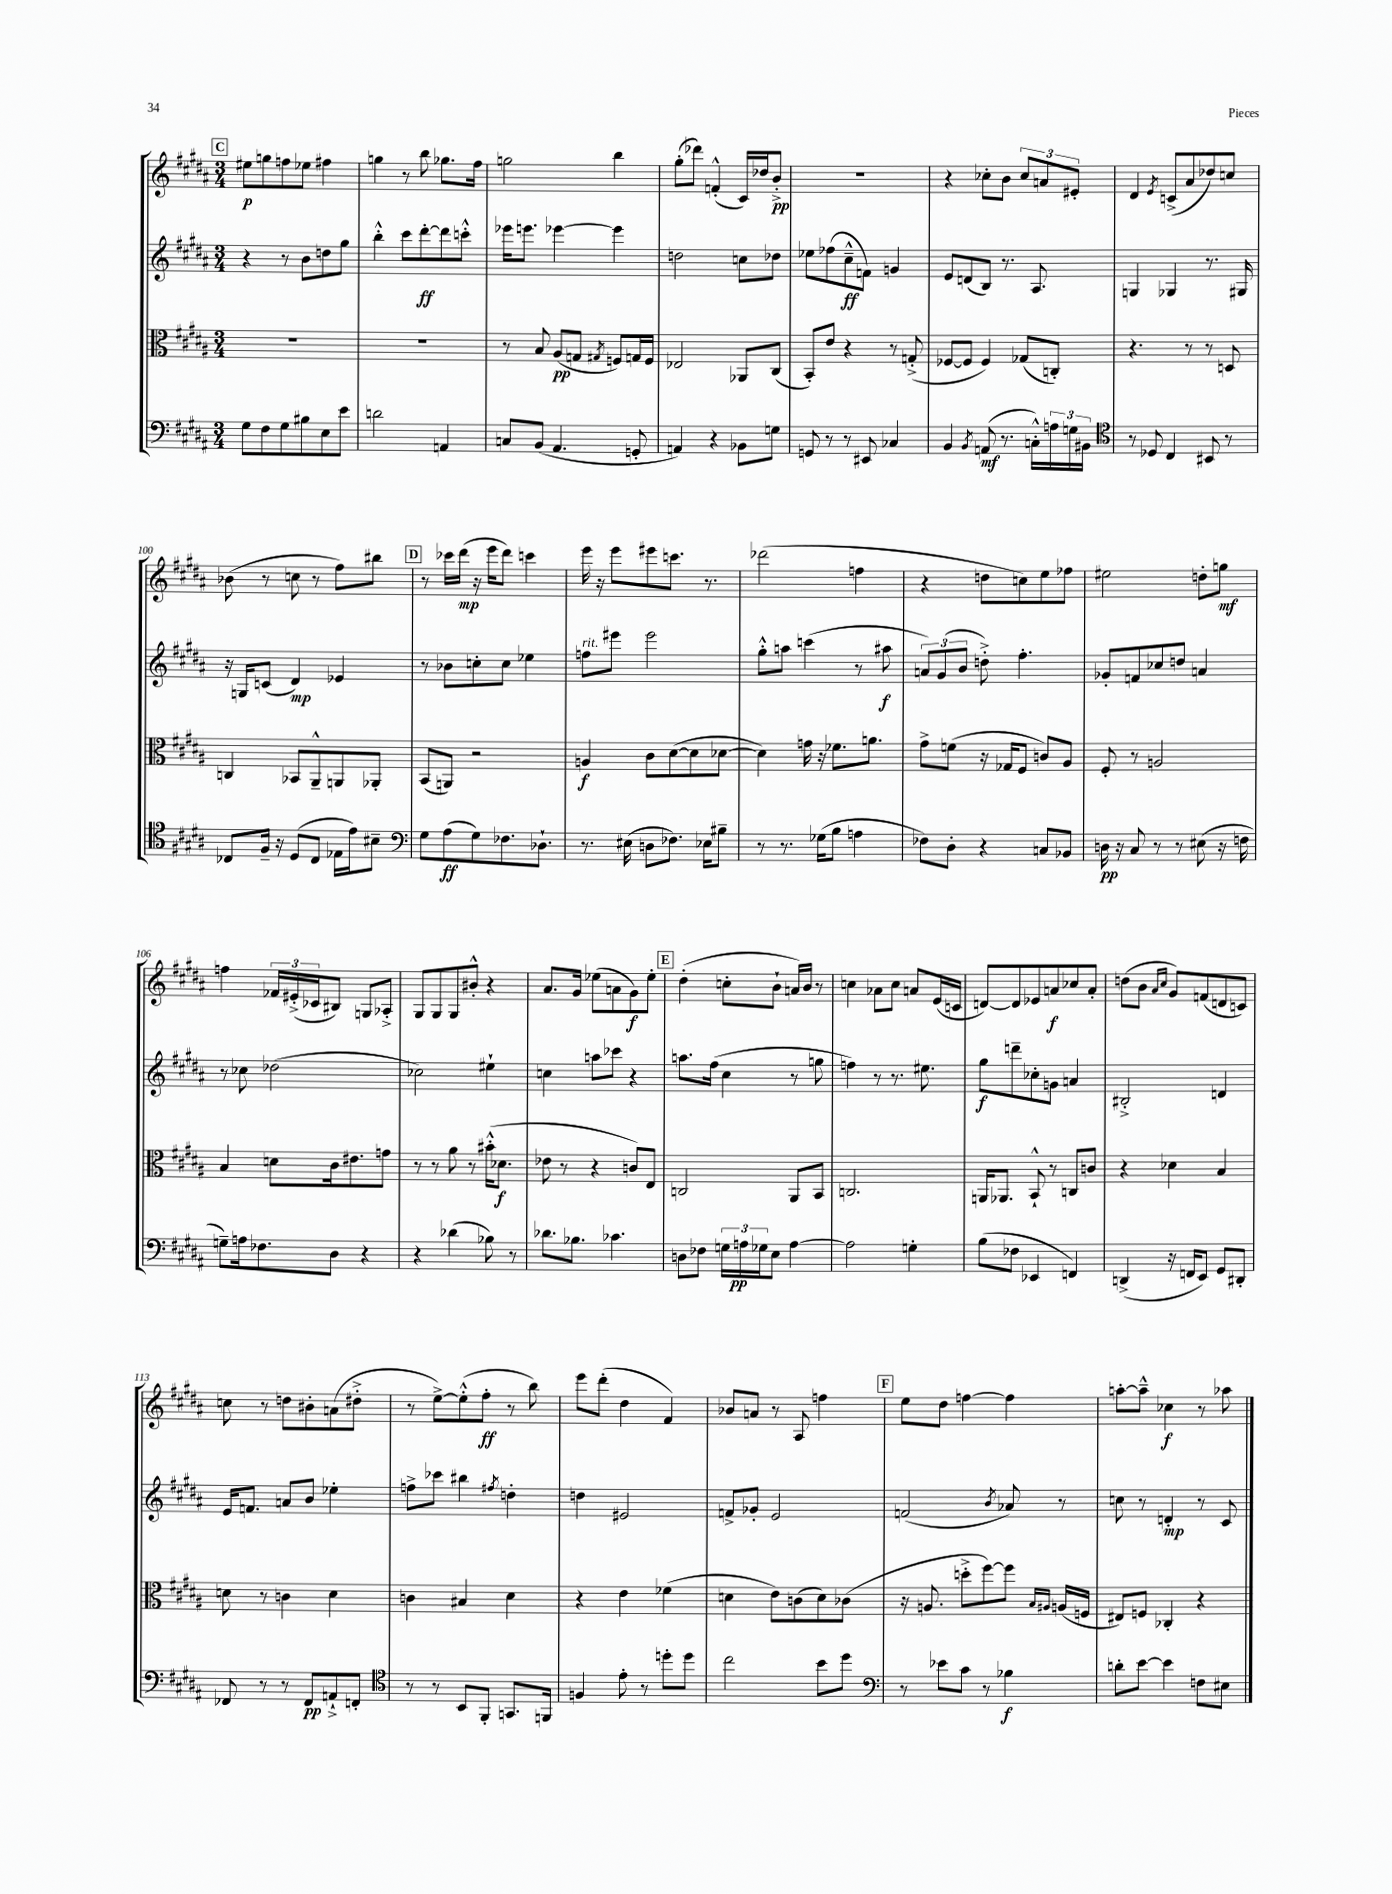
<<
\new StaffGroup <<
\new Staff = "s0" {
    \clef treble \key b \major \numericTimeSignature \time 3/4
    \mark \markup { \box "C" } eis''8\p g''8 f''8 ees''8 fis''4 |
    g''4 r8 b''8 ges''8. fis''16 |
    g''2 b''4 |
    gis''8-.( des'''8) f'4-.-^( cis'16) des''16 b'8-.->\pp |
    R2. |
    r4 ces''8-. b'8 \tuplet 3/2 { ces''8 a'8 eis'8-. } |
    dis'4 \acciaccatura { e'8 } c'8->( ais'8 des''8) c''8 |
    bes'8( r8 c''8 r8 fis''8) bis''8 |
    \mark \markup { \box "D" } r8 ces'''16 dis'''16\mp( r16 e'''16 dis'''8) c'''4 |
    e'''16 r16 e'''8 eis'''8 c'''8. r8. |
    des'''2( f''4 |
    r4 d''8 c''8) e''8 fes''8 |
    eis''2 d''8-. g''8\mf |
    f''4 \tuplet 3/2 { fes'16 eis'16-.->( ces'16 } bis8) g8 aes8-.-> |
    gis8 gis8 gis8 bis'8-.-^ r4 |
    ais'8. gis'16 ees''8( a'8 gis'8\f) ees''8-. |
    \mark \markup { \box "E" } dis''4-.( c''8-. b'8-! a'16) b'16 r8 |
    c''4 aes'8 c''8 a'8 e'16( c'16 |
    d'8~) d'8 ees'8 a'8\f ces''8 a'8-. |
    d''8( b'8 \grace { ais'16 cis''16 } gis'8) f'8( d'8 c'8) |
    c''8 r8 d''8 bis'8-. a'8( dis''8-.-> |
    r8 e''8~->) e''8-.-^( fis''8-.\ff r8 b''8) |
    e'''8 dis'''8-.( dis''4 fis'4) |
    bes'8 a'8 r8 ais8 f''4 |
    \mark \markup { \box "F" } e''8 dis''8 f''4~ f''4 |
    a''8~-. a''8---^ ces''4\f r8 aes''8 \bar "|." |
}
\new Staff = "s1" {
    \clef treble \key b \major \numericTimeSignature \time 3/4
    \mark \markup { \box "C" } r4 r8 b'8 d''8 gis''8 |
    b''4-.-^ cis'''8 dis'''8~-.\ff dis'''8 c'''8-.-^ |
    ees'''16 e'''8. ees'''4~ ees'''4 |
    d''2 c''8 des''8 |
    ees''8 fes''8( cis''8---^\ff f'8) g'4 |
    e'8 d'8( b8) r8. ais8. |
    g4 ges4 r8. gis16 |
    r16 g16 c'8( dis'4\mp) ees'4 |
    \mark \markup { \box "D" } r8 bes'8 c''8-. c''8 ees''4 |
    f''8^\markup { \italic "rit." } eis'''8 eis'''2 |
    gis''8-.-^ a''8 c'''4( r8 ais''8\f |
    \tuplet 3/2 { a'8) gis'8( b'8 } d''8-.->) fis''4.-. |
    ges'8-. f'8 ces''8 d''8 a'4 |
    r8 ces''8 des''2( |
    ces''2) eis''4-! |
    c''4 a''8 ces'''8 r4 |
    \mark \markup { \box "E" } a''8. fis''16( cis''4 r8 g''8 |
    f''4) r8 r8. eis''8. |
    gis''8\f d'''8-- ces''8-. g'8 a'4 |
    bis2-.-> d'4 |
    e'16 f'8. a'8 b'8 ees''4-. |
    f''8-> ces'''8 bis''4 \acciaccatura { fis''8 } d''4-. |
    d''4 eis'2 |
    f'8-> ges'8-. e'2 |
    \mark \markup { \box "F" } f'2( \acciaccatura { b'8 } aes'8) r8 |
    c''8 r8 d'4-.\mp r8 cis'8 \bar "|." |
}
\new Staff = "s2" {
    \clef alto \key b \major \numericTimeSignature \time 3/4
    \mark \markup { \box "C" } R2. |
    R2. |
    r8 b8 ais8\pp( g8 \acciaccatura { gis8 } f8) g16 f16 |
    ees2 aes,8 cis8( |
    b,8-.) e'8 r4 r8 g8-.->( |
    fes8~ fes8 fes4) ges8( c8-.) |
    r4. r8 r8 d8 |
    c4 bes,8 ais,8---^ a,8 aes,8-. |
    \mark \markup { \box "D" } b,8( a,8) r2 |
    a4\f cis'8 dis'8~( dis'8 des'8~ |
    des'4) g'16 r16 fes'8. a'8. |
    gis'8-> f'8( r16 ges16 fis8 c'8) ais8 |
    fis8-. r8 a2 |
    b4 d'8 cis'16 eis'8. g'8 |
    r8 r8 ais'8 r8 bis'16-.-^( des'8.\f |
    ees'8 r8 r4 c'8) e8 |
    \mark \markup { \box "E" } c2 ais,8 b,8 |
    c2. |
    a,16 aes,8. b,8-!-^ r8 c8 c'8 |
    r4 des'4 b4 |
    d'8 r8 c'4 d'4 |
    c'4 bis4 dis'4 |
    r4 e'4 fes'4( |
    d'4 e'8) c'8( d'8) ces'8( |
    \mark \markup { \box "F" } r16 a8. d''8-.-> fis''8~) fis''8 \grace { b16 ais16 } a16( f16 |
    eis8) f8 ces4-. r4 \bar "|." |
}
\new Staff = "s3" {
    \clef bass \key b \major \numericTimeSignature \time 3/4
    \mark \markup { \box "C" } gis8 fis8 gis8 bis8 e8 e'8 |
    d'2 a,4 |
    c8 b,8( ais,4. g,8-. |
    a,4) r4 bes,8 g8 |
    g,8 r8 r8 eis,8 ces4 |
    b,4 \acciaccatura { b,8 } a,8\mf( r8. c16-.-^) \tuplet 3/2 { a16 g16 bis,16 } |
    \clef tenor r8 des8 cis4 bis,8 r8 |
    ces8 fis16-- r16 dis8( ces8 ees16 e'16) bis8-- |
    \mark \markup { \box "D" } \clef bass gis8 ais8\ff( gis8) fes8. des8.-! |
    r8. eis16( d8 fes8.) ees16 bis8-- |
    r8 r8. ges16( b8 a4 |
    fes8) dis8-. r4 c8 bes,8 |
    d16\pp r16 cis8 r8 r8 eis8( r16 f16 |
    g8--) a16 fes8. dis8 r4 |
    r4 des'4( bes8) r8 |
    des'8. bes8. ces'4. |
    \mark \markup { \box "E" } d8 fes8 \tuplet 3/2 { g16 a16\pp ges16 } e8 a4~ |
    a2 g4-. |
    b8( fes8 ees,4 f,4) |
    d,4->( r16 f,16 e,8) gis,8 dis,8-. |
    fes,8 r8 r8 fes,8\pp a,8-!-> f,8-. |
    \clef tenor r8 r8 b,8 fis,8-. g,8. f,16 |
    f4 e'8-. r8 d''8-. d''8 |
    cis''2 b'8 dis''8 |
    \mark \markup { \box "F" } \clef bass r8 ees'8 cis'8 r8 bes4\f |
    d'8-. e'8~ e'4 f8 eis8 \bar "|." |
}
>>
>>
\layout { \context { \Score currentBarNumber = #93 } }
